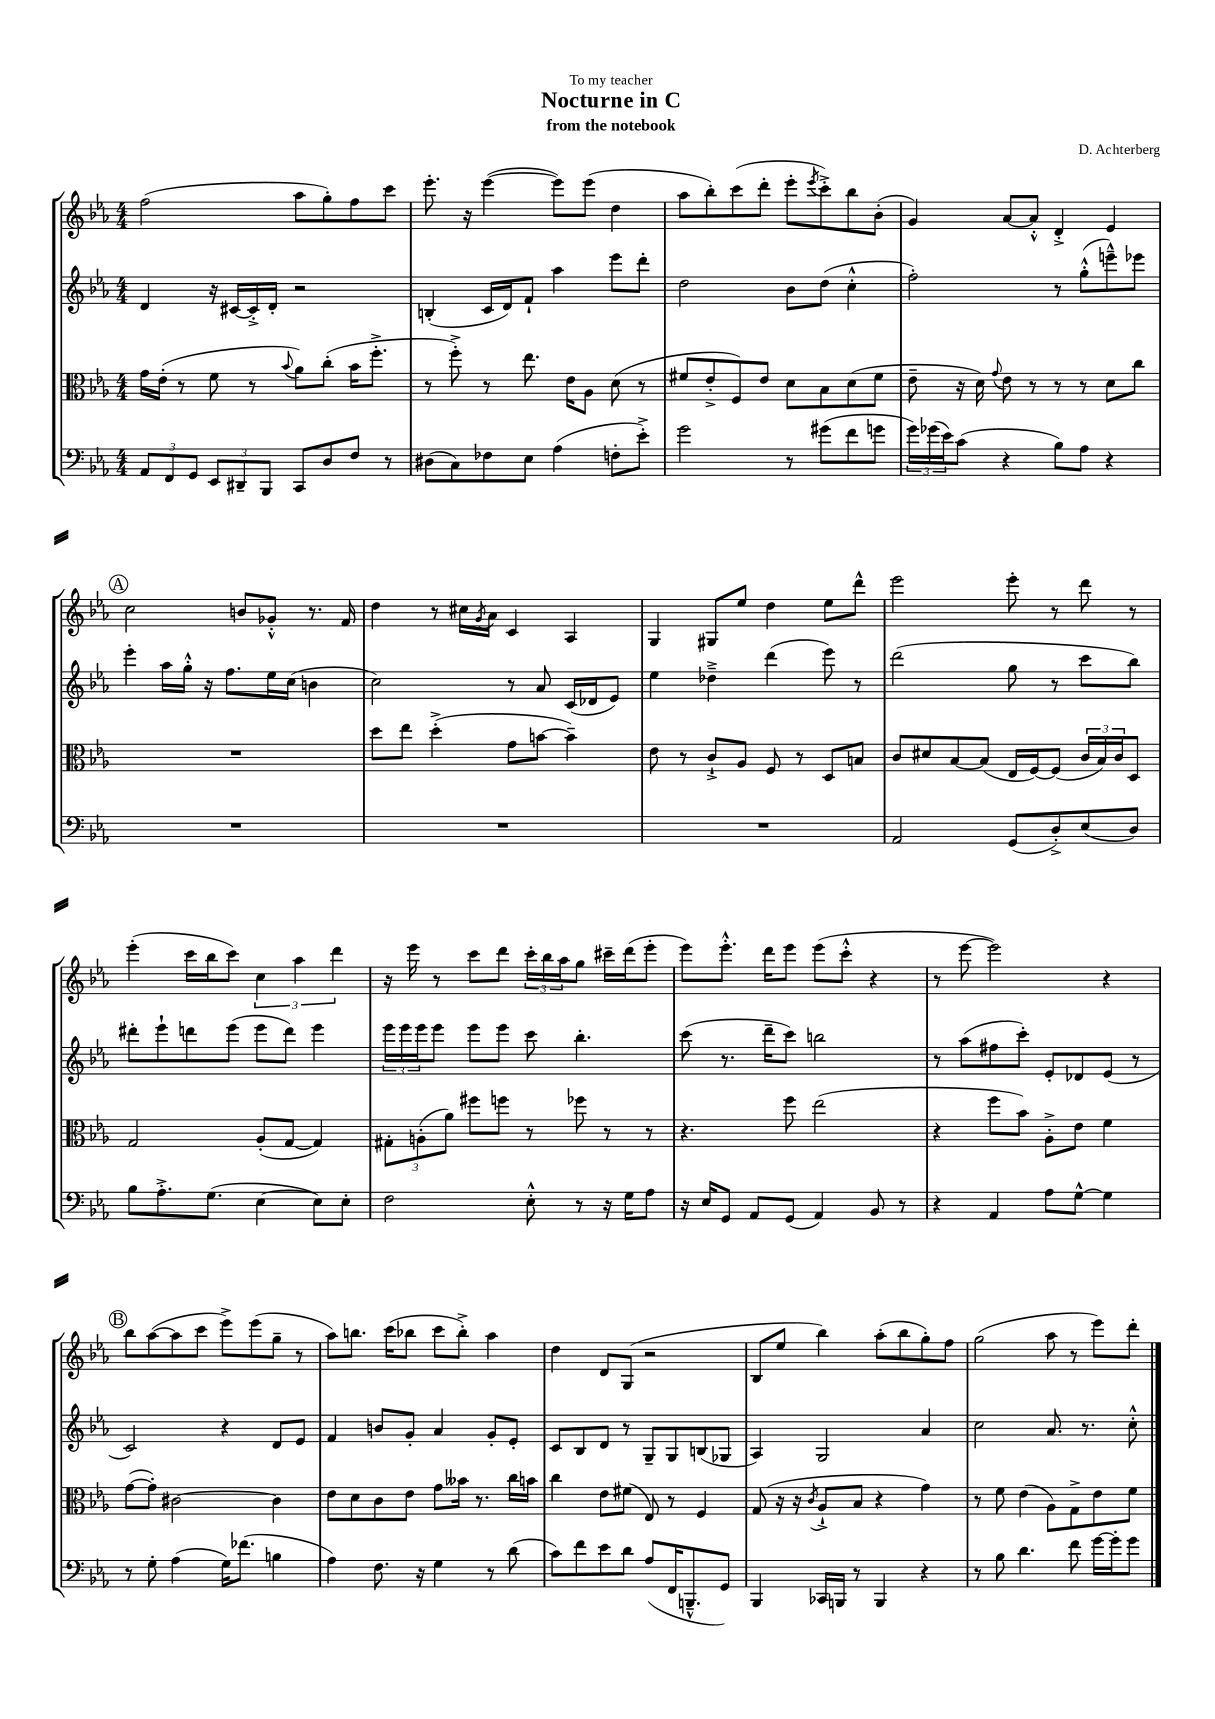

**kern	**kern	**kern	**kern
*staff4	*staff3	*staff2	*staff1
*clefF4	*clefC3	*clefG2	*clefG2
*k[b-e-a-]	*k[b-e-a-]	*k[b-e-a-]	*k[b-e-a-]
*M4/4	*M4/4	*M4/4	*M4/4
12AA-	16g	4d	(2ff
.	(16e-'	.	.
12FF	.	.	.
.	8r	.	.
12GG	.	.	.
12EE-	8f	16r	.
.	.	[16c#	.
12DD#~	.	.	.
.	8r	16c#'^]	.
12BBB-	.	.	.
.	.	16d'	.
.	8qqb-	.	.
8CC	8a-)	2r	8aa-
8D	(8cc'	.	8gg')
8F	16b-	.	8ff
.	8.ff'^	.	.
8r	.	.	8ccc
=	=	=	=
(8D#	8r	(4B'	8.eee-'
8C)	8ff'^)	.	.
.	.	.	16r
8F-	8r	16c	([4eee-
.	.	16d)	.
8E-	8.ee-	8f`	.
(4A-	.	4aa-	8eee-])
.	16e-	.	.
.	8A-	.	(8eee-
8F'	(8d	8eee-	4dd
8e-'^)	8r	8ddd'	.
=	=	=	=
2g	8f#	2dd	8aa-
.	8e-'^	.	8bb-')
.	8F)	.	(8ccc
.	8e-	.	8ddd'
8r	8d	8b-	8eee-'
.	.	.	8qeee-
(8g#	8B-	(8dd	8ccc'^)
8f	(8d	4cc'^^	8bb-
8g	8f#	.	(8b-'
=	=	=	=
24g)	8e-~	2ff')	4g)
(24g-	.	.	.
24e-)	.	.	.
(8c	16r	.	.
.	16d)	.	.
.	8qqg	.	.
4r	8e-	.	[8a-
.	8r	.	8a-'^^]
8B-)	8r	8r	4d'^
8A-	8r	(8gg'^^	.
4r	8d	8eee~^^)	4e-
.	8cc	8eee-	.
=	=	=	=
1r	1r	4eee-'	2cc
.	.	16aa-	.
.	.	16gg'^^	.
.	.	16r	.
.	.	8.ff	.
.	.	.	8b
.	.	16ee-	8g-'^^
.	.	(16cc	.
.	.	4b	8.r
.	.	.	16f
=	=	=	=
1r	8dd	2cc)	4dd
.	8ee-	.	.
.	(4dd'^	.	8r
.	.	.	16cc#
.	.	.	8qg
.	.	.	16a-
.	8g	8r	4c
.	[8b	8a-	.
.	4b~])	(16c	4A-
.	.	16d-	.
.	.	8e-)	.
=	=	=	=
1r	8e-	4ee-	4G
.	8r	.	.
.	8c`^	4dd-~^	8G#
.	8A-	.	8ee-
.	8F	(4ddd	4dd
.	8r	.	.
.	8D	8eee-)	8ee-
.	8B	8r	8ddd^^
=	=	=	=
2AA-	8c	(2ddd	2eee-
.	8d#	.	.
.	[8B-	.	.
.	(8B-]	.	.
(8GG	16E-	8gg	8eee-'
.	[16F)	.	.
8D'^)	(8F]	8r	8r
(8E-	24c	8ccc	8ddd
.	24B-)	.	.
.	24c	.	.
8D)	8D	8bb-)	8r
=	=	=	=
8B-	2G	8ddd#'	(4eee-'
8.A-'^	.	8eee-`	.
.	.	8ddd	16ccc
(8.G	.	.	16bb-
.	.	(8eee-	8ccc)
[4E-	(8A-'	8eee-	6cc
.	[8G	8ddd)	.
.	.	.	6aa-
8E-])	4G])	4eee-	.
.	.	.	6ddd
8E-'	.	.	.
=	=	=	=
2F	12G#'	24eee-	16r
.	.	24eee-	.
.	.	.	16eee-
.	(12A'	24eee-	.
.	.	8eee-	8r
.	12a-)	.	.
.	8ff#	8eee-	8ccc
.	8ff	8eee-	8ddd
8E-'^^	8r	8ccc	24ccc'
.	.	.	24bb-
.	.	.	24aa-
8r	8ff-	4.bb-'	8gg
16r	8r	.	16ccc#~
16G	.	.	(16ddd
8A-	8r	.	8eee-'
=	=	=	=
16r	4.r	(8ccc	8eee-)
16E-	.	.	.
8GG	.	8.r	8.eee-'^^
8AA-	.	.	.
.	.	16ddd~	16ddd
(8GG	8ff	8ccc)	8eee-
4AA-)	(2ee-	2bb	(8eee-
.	.	.	8ccc'^^
8BB-	.	.	4r
8r	.	.	.
=	=	=	=
4r	4r	8r	8r
.	.	(8aa-	[8eee-
4AA-	8ff	8ff#	2eee-])
.	8b-)	8ccc')	.
8A-	8A-'^	8e-'	.
[8G^^	8e-	8d-	.
4G]	4f	(8e-	4r
.	.	8r	.
=	=	=	=
8r	([8g	2c)	8bb-
8G'	8g'])	.	([8aa-
(4A-	[2c#	.	8aa-]
.	.	.	8ccc
16G)	.	4r	8eee-^)
(8.f-	.	.	.
.	.	.	(8eee-
4B	4c#]	8d	8gg~
.	.	8e-	8r
=	=	=	=
4A-)	8e-	4f	8aa-)
.	8d	.	8.bb
8.F	8c	8b	.
.	.	.	(16ccc
.	8e-	8g'	8bb-
16r	.	.	.
4G	8g	4a-	8ccc
.	16b--	.	8bb-'^)
.	8.r	.	.
8r	.	8g'	4aa-
(8d	16cc	8e-'	.
.	16b	.	.
=	=	=	=
8c)	4cc	8c	4dd
8f	.	8B-	.
8e-	8e-	8d	8d
8d	(8f#	8r	(8G
(8A-	8E-)	8G~	2r
16FF	8r	8G	.
8.BBB~^^	.	.	.
.	4F	(8B	.
8GG)	.	8G-	.
=	=	=	=
4BBB-	(8G	4A-)	8B-
.	16r	.	8ee-
.	16r	.	.
.	8qc	.	.
16CC-	8A-`^	2G	4bb-)
16BBB	.	.	.
8r	8B-	.	.
4BBB	4r	.	(8aa-'
.	.	.	8bb-
4r	4g)	4a-	8gg')
.	.	.	8ff
=	=	=	=
8r	8r	2cc	(2gg
8B-	8f	.	.
4.d	(4e-	.	.
.	8A-)	8.a-	8aa-
8f	8G^	.	8r
.	.	8.r	.
[16g	8e-	.	8eee-)
16g']	.	.	.
8g	8f	8cc'^^	8ddd'
==	==	==	==
*-	*-	*-	*-
